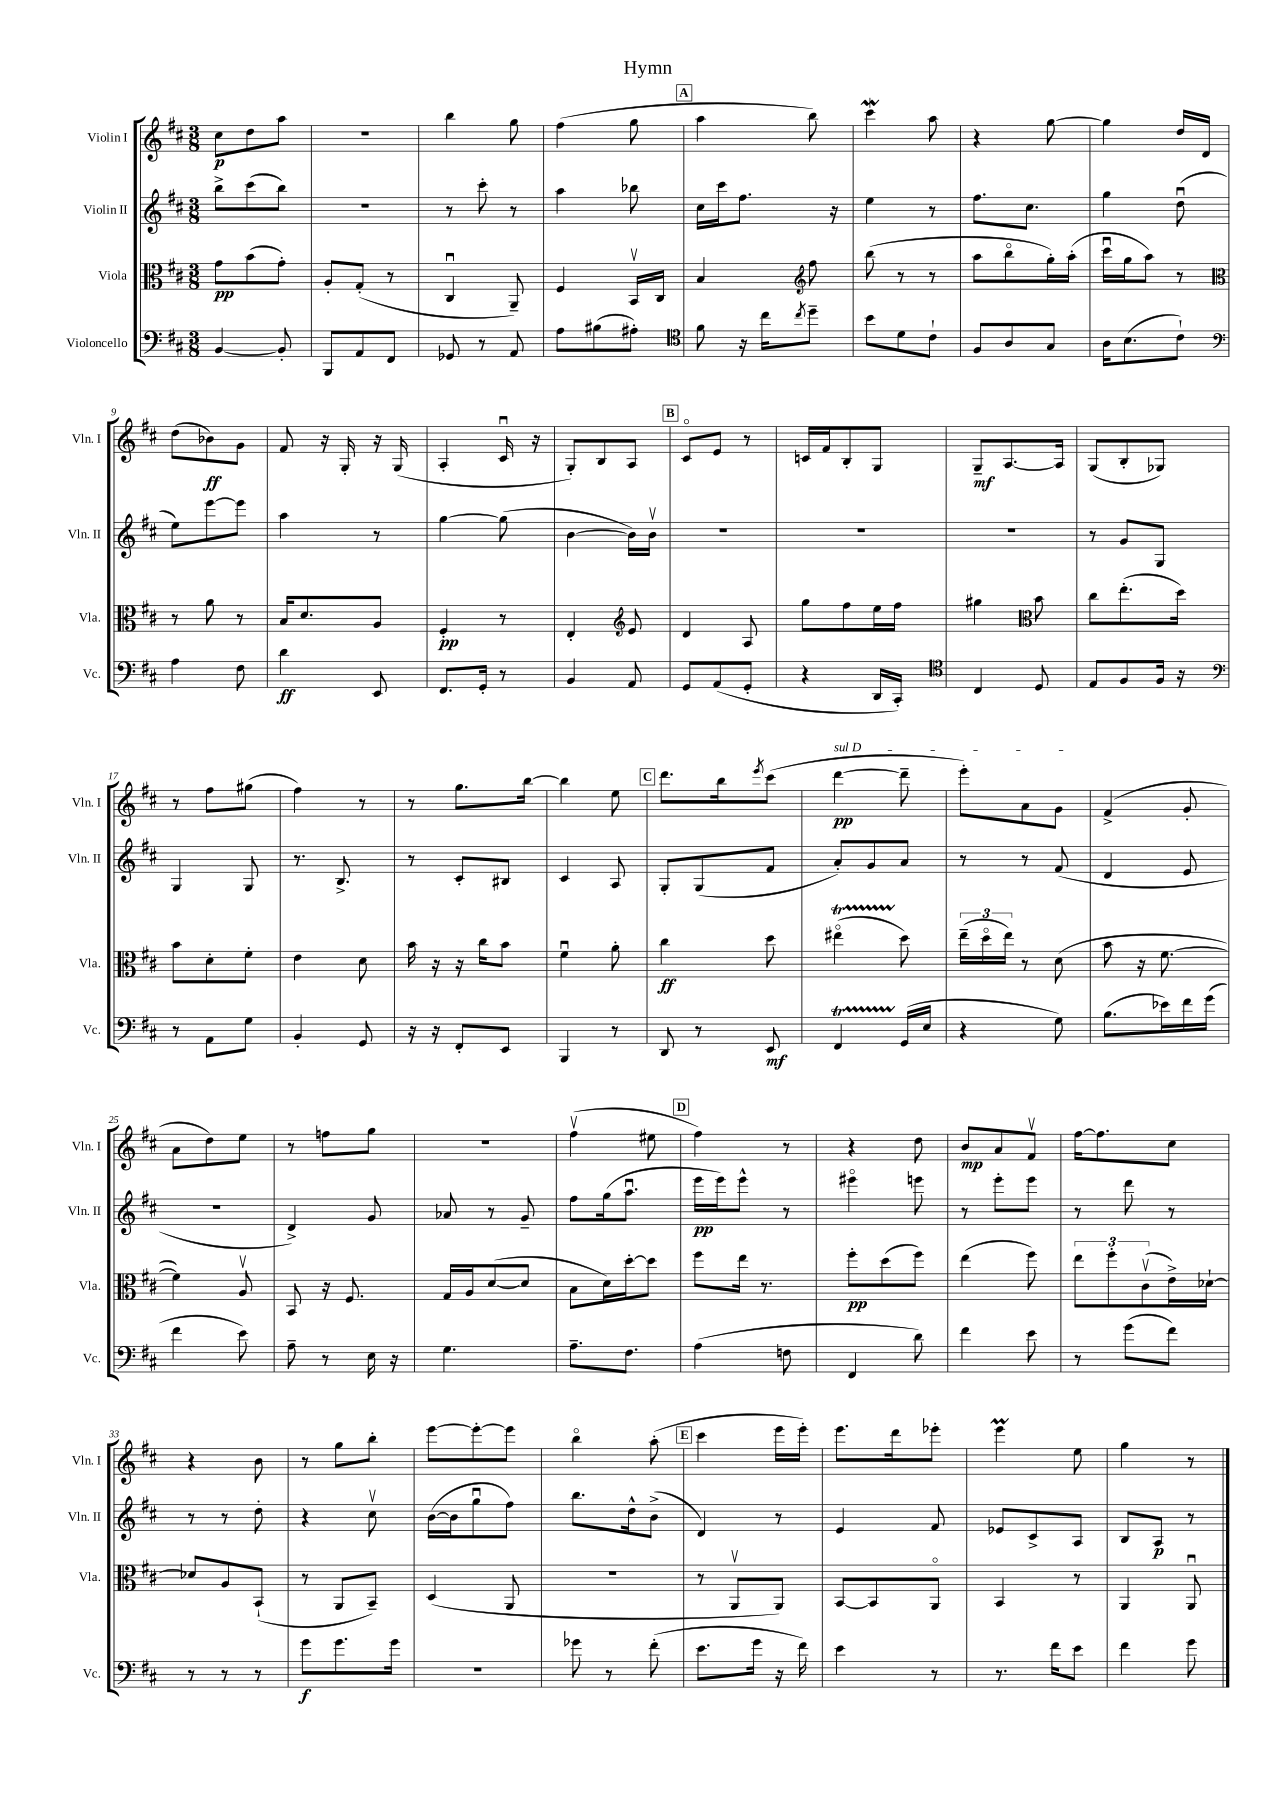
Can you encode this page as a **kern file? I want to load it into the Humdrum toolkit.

**kern	**dynam	**kern	**dynam	**kern	**dynam	**kern	**dynam
*part4	*part4	*part3	*part3	*part2	*part2	*part1	*part1
*staff4	*staff4	*staff3	*staff3	*staff2	*staff2	*staff1	*staff1
*I"Violoncello	*	*I"Viola	*	*I"Violin II	*	*I"Violin I	*
*I'Vc.	*	*I'Vla.	*	*I'Vln. II	*	*I'Vln. I	*
*clefF4	*	*clefC3	*	*clefG2	*	*clefG2	*
*k[f#c#]	*	*k[f#c#]	*	*k[f#c#]	*	*k[f#c#]	*
*M3/8	*	*M3/8	*	*M3/8	*	*M3/8	*
=1	=1	=1	=1	=1	=1	=1	=1
[4BB/	.	8g\L	pp	8bb^\L	.	8cc#\L	p
.	.	(8b\	.	(8ccc#\	.	8dd\	.
8BB'/]	.	8g'\J)	.	8bb\J)	.	8aa\J	.
=2	=2	=2	=2	=2	=2	=2	=2
8BBB/L	.	8A'/L	.	4.r	.	4.r	.
8AA/	.	(8G'/J	.	.	.	.	.
8FF#/J	.	8r	.	.	.	.	.
=3	=3	=3	=3	=3	=3	=3	=3
8GG-X/	.	4C#u/	.	8r	.	4bb\	.
8r	.	.	.	8ccc#'\	.	.	.
8AA/	.	8AA~/)	.	8r	.	8gg\	.
=4	=4	=4	=4	=4	=4	=4	=4
8A\L	.	4F#/	.	4aa\	.	(4ff#\	.
(8B#X\	.	.	.	.	.	.	.
8A#X'\J)	.	16BBv/LL	.	8bb-X\	.	8gg\	.
.	.	16C#/JJ	.	.	.	.	.
!!LO:REH:place=s1:t=A
=5	=5	=5	=5	=5	=5	=5	=5
*clefC4	*	*	*	*	*	*	*
8f#\	.	4B/	.	16cc#\LL	.	4aa\	.
.	.	.	.	16ccc#\J	.	.	.
16r	.	.	.	8.ff#\J	.	.	.
16cc#\KL	.	.	.	.	.	.	.
8qcc#/	.	.	.	.	.	.	.
*	*	*clefG2	*	*	*	*	*
8dd~\J	.	8ff#\	.	.	.	8bb\)	.
.	.	.	.	16r	.	.	.
=6	=6	=6	=6	=6	=6	=6	=6
8b\L	.	(8bb\	.	4ee\	.	4ccc#W\	.
8d\	.	8r	.	.	.	.	.
8c#`\J	.	8r	.	8r	.	8aa\	.
=7	=7	=7	=7	=7	=7	=7	=7
8F#/L	.	8aa\L	.	8.ff#\L	.	4r	.
8A/	.	8bb\	.	.	.	.	.
.	.	.	.	8.cc#\J	.	.	.
8G/J	.	16gg'\L)	.	.	.	[8gg\	.
.	.	(16aa'\JJ	.	.	.	.	.
=8	=8	=8	=8	=8	=8	=8	=8
16A\KL	.	16ccc#u\LL	.	4gg\	.	4gg\]	.
(8.B\	.	16gg\J	.	.	.	.	.
.	.	8aa\J)	.	.	.	.	.
8c#`\J)	.	8r	.	(8ddu\	.	16dd/LL	.
.	.	.	.	.	.	16d/JJ	.
!!LO:LB:g=z
=9	=9	=9	=9	=9	=9	=9	=9
*clefF4	*	*clefC3	*	*	*	*	*
4A\	.	8r	.	8ee\L)	.	(8dd\L	.
.	.	8a\	.	[8eee\	.	8b-X\)	ff
8F#\	.	8r	.	8eee\J]	.	8g\J	.
=10	=10	=10	=10	=10	=10	=10	=10
4d\	ff	16B/KL	.	4aa\	.	8f#/	.
.	.	8.d/	.	.	.	.	.
.	.	.	.	.	.	16r	.
.	.	.	.	.	.	16G'/	.
8EE/	.	8A/J	.	8r	.	16r	.
.	.	.	.	.	.	(16G/	.
=11	=11	=11	=11	=11	=11	=11	=11
8.FF#/L	.	4F#'/	pp	[4gg\	.	4A'/	.
16GG'/Jk	.	.	.	.	.	.	.
8r	.	8r	.	(8gg\]	.	16c#u/	.
.	.	.	.	.	.	16r	.
=12	=12	=12	=12	=12	=12	=12	=12
4BB/	.	4E'/	.	[4b\	.	8G'/L)	.
.	.	.	.	.	.	8B/	.
*	*	*clefG2	*	*	*	*	*
8AA/	.	8e/	.	16b\LL])	.	8A/J	.
.	.	.	.	16bv\JJ	.	.	.
!!LO:REH:place=s1:t=B
=13	=13	=13	=13	=13	=13	=13	=13
8GG/L	.	4d/	.	4.r	.	8c#/L	.
(8AA/	.	.	.	.	.	8e/J	.
8GG'/J	.	8A/	.	.	.	8r	.
=14	=14	=14	=14	=14	=14	=14	=14
4r	.	8gg\L	.	4.r	.	16cn/LL	.
.	.	.	.	.	.	16f#/J	.
.	.	8ff#\	.	.	.	8B'/	.
16DD/LL	.	16ee\L	.	.	.	8G/J	.
16CC#'/JJ)	.	16ff#\JJ	.	.	.	.	.
=15	=15	=15	=15	=15	=15	=15	=15
*clefC4	*	*	*	*	*	*	*
4C#/	.	4gg#X\	.	4.r	.	8G~/L	mf
.	.	.	.	.	.	[8.A/	.
*	*	*clefC3	*	*	*	*	*
8D/	.	8b\	.	.	.	.	.
.	.	.	.	.	.	16A/Jk]	.
=16	=16	=16	=16	=16	=16	=16	=16
8E/L	.	8cc#\L	.	8r	.	(8G/L	.
8F#/	.	(8.ee'\	.	8g/L	.	8B'/	.
16F#/Jk	.	.	.	8G/J	.	8G-X/J)	.
16r	.	16dd\Jk)	.	.	.	.	.
!!LO:LB:g=z
=17	=17	=17	=17	=17	=17	=17	=17
*clefF4	*	*	*	*	*	*	*
8r	.	8b\L	.	4G/	.	8r	.
8AA\L	.	8d'\	.	.	.	8ff#\L	.
8G\J	.	8f#'\J	.	8G/	.	(8gg#X\J	.
=18	=18	=18	=18	=18	=18	=18	=18
4BB'/	.	4e\	.	8.r	.	4ff#\)	.
.	.	.	.	8.B^/	.	.	.
8GG/	.	8d\	.	.	.	8r	.
=19	=19	=19	=19	=19	=19	=19	=19
16r	.	16b\	.	8r	.	8r	.
16r	.	16r	.	.	.	.	.
8FF#'/L	.	16r	.	8c#'/L	.	8.gg\L	.
.	.	16cc#\KL	.	.	.	.	.
8EE/J	.	8b\J	.	8B#X/J	.	.	.
.	.	.	.	.	.	[16bb\Jk	.
=20	=20	=20	=20	=20	=20	=20	=20
4BBB/	.	4f#u\	.	4c#/	.	4bb\]	.
8r	.	8a'\	.	8A/	.	8ee\	.
!!LO:REH:place=s1:t=C
=21	=21	=21	=21	=21	=21	=21	=21
8DD/	.	4cc#\	ff	8G'/L	.	8.ddd\L	.
8r	.	.	.	(8G/	.	.	.
.	.	.	.	.	.	16bb\k	.
.	.	.	.	.	.	8qeee/	.
8EE/	mf	8dd\	.	8f#/J	.	(8ccc#\J	.
=22	=22	=22	=22	=22	=22	=22	=22
!	!	!	!	!	!	!LO:TX:a:i:t=sul D	!
4FF#t/	.	(4ee#Xt\	.	8a'/L)	.	[4ddd\	pp
.	.	.	.	8g/	.	.	.
(16GG/LL	.	8dd\)	.	8a/J	.	8ddd~\]	.
16E/JJ	.	.	.	.	.	.	.
=23	=23	=23	=23	=23	=23	=23	=23
4r	.	(24ee~\LL	.	8r	.	8eee'\L)	.
.	.	24dd\	.	.	.	.	.
.	.	24ee\JJ)	.	.	.	.	.
.	.	8r	.	8r	.	8a\	.
8G\)	.	(8d\	.	(8f#/	.	8g\J	.
=24	=24	=24	=24	=24	=24	=24	=24
(8.B\L	.	8b\	.	4d/	.	(4f#^/	.
.	.	16r	.	.	.	.	.
16e-X\L)	.	[8.f#\	.	.	.	.	.
16f#\	.	.	.	8e/	.	8g'/	.
(16g\JJ	.	.	.	.	.	.	.
!!LO:LB:g=z
=25	=25	=25	=25	=25	=25	=25	=25
4f#\	.	4f#\])	.	4.r	.	8a\L	.
.	.	.	.	.	.	8dd\)	.
8e\)	.	8Av/	.	.	.	8ee\J	.
=26	=26	=26	=26	=26	=26	=26	=26
8A~\	.	8BB/	.	4d^/)	.	8r	.
8r	.	16r	.	.	.	8ffn\L	.
.	.	8.F#/	.	.	.	.	.
16E\	.	.	.	8g/	.	8gg\J	.
16r	.	.	.	.	.	.	.
=27	=27	=27	=27	=27	=27	=27	=27
4.G\	.	16G/LL	.	8a-X/	.	4.r	.
.	.	16A/J	.	.	.	.	.
.	.	([8d/	.	8r	.	.	.
.	.	8d/J]	.	8g~/	.	.	.
=28	=28	=28	=28	=28	=28	=28	=28
8.A~\L	.	8B\L	.	8ff#\L	.	(4ff#v\	.
.	.	16d\L)	.	(16gg\k	.	.	.
8.F#\J	.	[16dd'\J	.	8.aau\J	.	.	.
.	.	8dd\J]	.	.	.	8ee#X\	.
!!LO:REH:place=s1:t=D
=29	=29	=29	=29	=29	=29	=29	=29
(4A\	.	8ff#\L	.	16eee\LL	pp	4ff#\)	.
.	.	.	.	16eee\J)	.	.	.
.	.	16ee\Jk	.	8eee^^\J	.	.	.
.	.	8.r	.	.	.	.	.
8Fn\	.	.	.	8r	.	8r	.
=30	=30	=30	=30	=30	=30	=30	=30
4FF#/	.	8ff#'\L	pp	4eee#X\	.	4r	.
.	.	(8dd\	.	.	.	.	.
8d\)	.	8ff#\J)	.	8eeen\	.	8dd\	.
=31	=31	=31	=31	=31	=31	=31	=31
4f#\	.	(4ee\	.	8r	.	8b/L	mp
.	.	.	.	8eee'\L	.	8a/	.
8e\	.	8ff#\)	.	8eee\J	.	8f#v/J	.
=32	=32	=32	=32	=32	=32	=32	=32
8r	.	12ee\L	.	8r	.	[16ff#\KL	.
.	.	.	.	.	.	8.ff#\]	.
.	.	12ff#'\	.	.	.	.	.
(8g\L	.	.	.	8ddd\	.	.	.
.	.	(12c#v\	.	.	.	.	.
8f#\J)	.	16e^\L)	.	8r	.	8cc#\J	.
.	.	[16d-X`\JJ	.	.	.	.	.
!!LO:LB:g=z
=33	=33	=33	=33	=33	=33	=33	=33
8r	.	8d-X/L]	.	8r	.	4r	.
8r	.	8A/	.	8r	.	.	.
8r	.	(8BB`/J	.	8dd'\	.	8b\	.
=34	=34	=34	=34	=34	=34	=34	=34
8g\L	f	8r	.	4r	.	8r	.
8.g\	.	8AA/L	.	.	.	8gg\L	.
.	.	8BB~/J)	.	8cc#v\	.	8bb'\J	.
16g\Jk	.	.	.	.	.	.	.
=35	=35	=35	=35	=35	=35	=35	=35
4.r	.	(4D/	.	([16b\LL	.	[8eee\L	.
.	.	.	.	16b\J]	.	.	.
.	.	.	.	8ggu\	.	8eee'\_	.
.	.	8AA/	.	8ff#\J)	.	8eee\J]	.
=36	=36	=36	=36	=36	=36	=36	=36
8g-X\	.	4.r	.	8.bb\L	.	4bb\	.
8r	.	.	.	.	.	.	.
.	.	.	.	16dd^^\k	.	.	.
(8f#'\	.	.	.	(8b^\J	.	(8aa'\	.
!!LO:REH:place=s1:t=E
=37	=37	=37	=37	=37	=37	=37	=37
8.e\L	.	8r	.	4d/)	.	4ccc#\	.
.	.	8AAv/L	.	.	.	.	.
16g\Jk	.	.	.	.	.	.	.
16r	.	8AA/J)	.	8r	.	16eee\LL	.
16f#\)	.	.	.	.	.	16eee'\JJ)	.
=38	=38	=38	=38	=38	=38	=38	=38
4e\	.	[8BB/L	.	4e/	.	8.eee\L	.
.	.	8BB/]	.	.	.	.	.
.	.	.	.	.	.	16ddd\k	.
8r	.	8AA/J	.	8f#/	.	8eee-X'\J	.
=39	=39	=39	=39	=39	=39	=39	=39
8.r	.	4BB/	.	8e-X/L	.	4eeeM\	.
.	.	.	.	8c#^/	.	.	.
16f#\KL	.	.	.	.	.	.	.
8e\J	.	8r	.	8A/J	.	8ee\	.
=40	=40	=40	=40	=40	=40	=40	=40
4f#\	.	4AA/	.	8B/L	.	4gg\	.
.	.	.	.	8A/J	p	.	.
8g\	.	8AAu/	.	8r	.	8r	.
==	==	==	==	==	==	==	==
*-	*-	*-	*-	*-	*-	*-	*-
